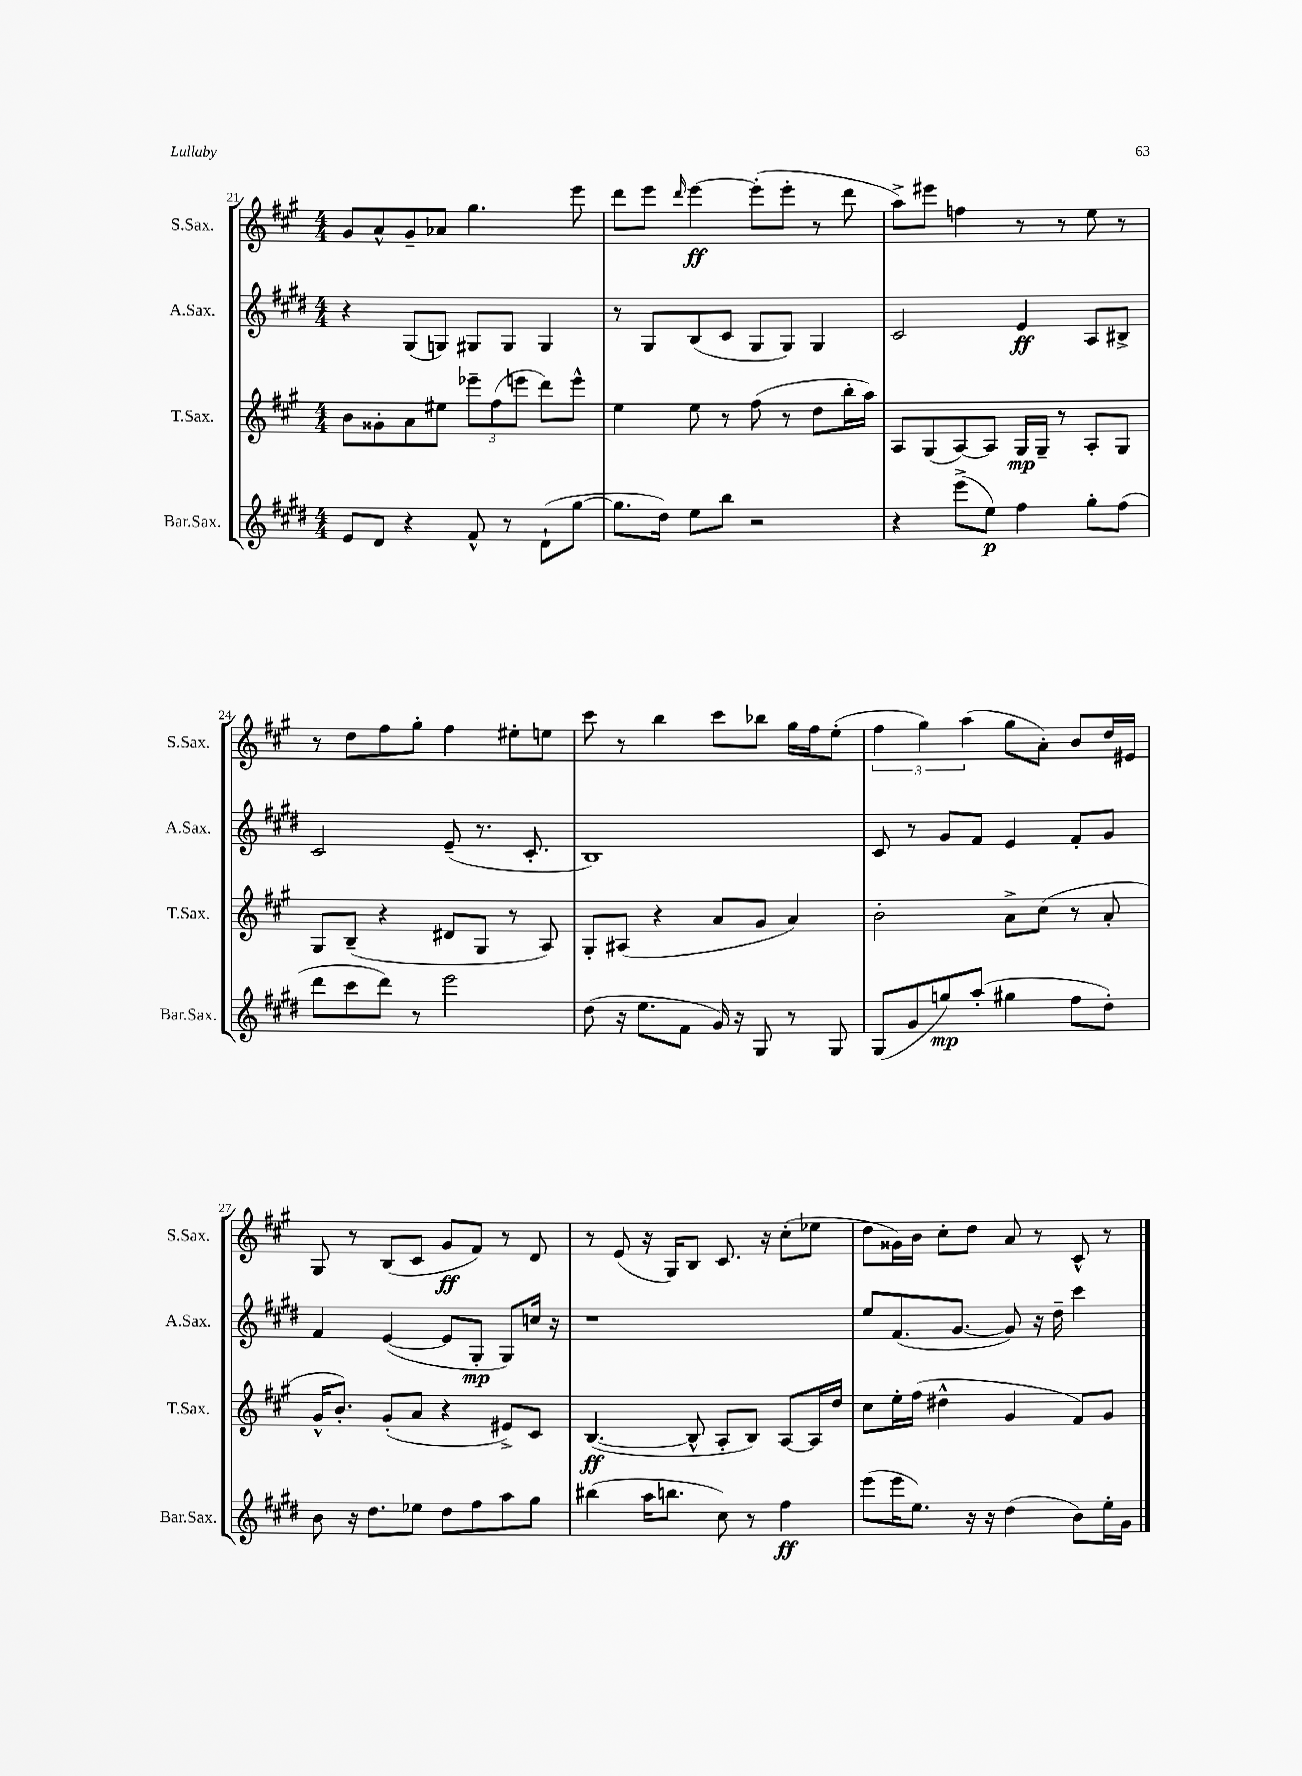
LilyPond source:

<<
\new StaffGroup <<
\new Staff = "s0" \with { instrumentName = "S.Sax." shortInstrumentName = "S.Sax." } {
    \clef treble \key a \major \numericTimeSignature \time 4/4
    gis'8 a'8-^ gis'8-- aes'8 gis''4. e'''8 |
    d'''8 e'''8 \grace { d'''16 } e'''4~\ff e'''8-.( e'''8-. r8 d'''8 |
    a''8->) eis'''8 f''4 r8 r8 e''8 r8 |
    r8 d''8 fis''8 gis''8-. fis''4 eis''8-. e''8 |
    cis'''8 r8 b''4 cis'''8 bes''8 gis''16 fis''16 e''8-.( |
    \tuplet 3/2 { fis''4 gis''4) a''4( } gis''8 a'8-.) b'8 d''16 eis'16 |
    gis8 r8 b8( cis'8 gis'8\ff fis'8) r8 d'8 |
    r8 e'8( r16 gis16) b8 cis'8. r16 cis''8-.( ees''8 |
    d''8 gisis'16) b'16 cis''8-. d''8 a'8 r8 cis'8-^ r8 \bar "|." |
}
\new Staff = "s1" \with { instrumentName = "A.Sax." shortInstrumentName = "A.Sax." } {
    \clef treble \key e \major \numericTimeSignature \time 4/4
    r4 gis8( g8) gis8 gis8 gis4 |
    r8 gis8 b8( cis'8 gis8 gis8) gis4 |
    cis'2 e'4\ff a8 bis8-> |
    cis'2 e'8--( r8. cis'8.-. |
    b1) |
    cis'8 r8 gis'8 fis'8 e'4 fis'8-. gis'8 |
    fis'4 e'4~( e'8 gis8-.\mp gis8) c''16 r16 |
    r1 |
    e''8 fis'8.( gis'8.~ gis'8) r16 dis''16-- cis'''4 \bar "|." |
}
\new Staff = "s2" \with { instrumentName = "T.Sax." shortInstrumentName = "T.Sax." } {
    \clef treble \key a \major \numericTimeSignature \time 4/4
    b'8 gisis'8-. a'8 eis''8 \tuplet 3/2 { ees'''8-- fis''8( e'''8 } d'''8) e'''8-^ |
    e''4 e''8 r8 fis''8( r8 d''8 b''16-. a''16) |
    a8 gis8( a8~) a8 gis16\mp gis16-- r8 a8-. gis8 |
    gis8 b8--( r4 dis'8 gis8 r8 a8) |
    gis8-. ais8( r4 a'8 gis'8 a'4) |
    b'2-. a'8-> cis''8( r8 a'8-. |
    gis'16-^ b'8.-.) gis'8-.( a'8 r4 eis'8->) cis'8 |
    b4.~\ff( b8-^ a8-. b8) a8~ a16 d''16 |
    cis''8 e''16-. fis''16( dis''4-^ gis'4 fis'8) gis'8 \bar "|." |
}
\new Staff = "s3" \with { instrumentName = "Bar.Sax." shortInstrumentName = "Bar.Sax." } {
    \clef treble \key e \major \numericTimeSignature \time 4/4
    e'8 dis'8 r4 fis'8-^ r8 dis'8-!( gis''8~ |
    gis''8. dis''16) e''8 b''8 r2 |
    r4 e'''8->( e''8\p) fis''4 gis''8-. fis''8( |
    dis'''8 cis'''8 dis'''8) r8 e'''2 |
    dis''8( r16 e''8. fis'8 gis'16) r16 gis8 r8 gis8 |
    gis8( gis'8 g''8\mp) a''8-.( gis''4 fis''8 dis''8-.) |
    b'8 r16 dis''8. ees''8 dis''8 fis''8 a''8 gis''8 |
    bis''4( a''16 b''8. cis''8) r8 fis''4\ff |
    e'''8( e'''16 e''8.) r16 r16 dis''4( b'8) e''16-. gis'16 \bar "|." |
}
>>
>>
\layout { \context { \Score currentBarNumber = #21 } }
